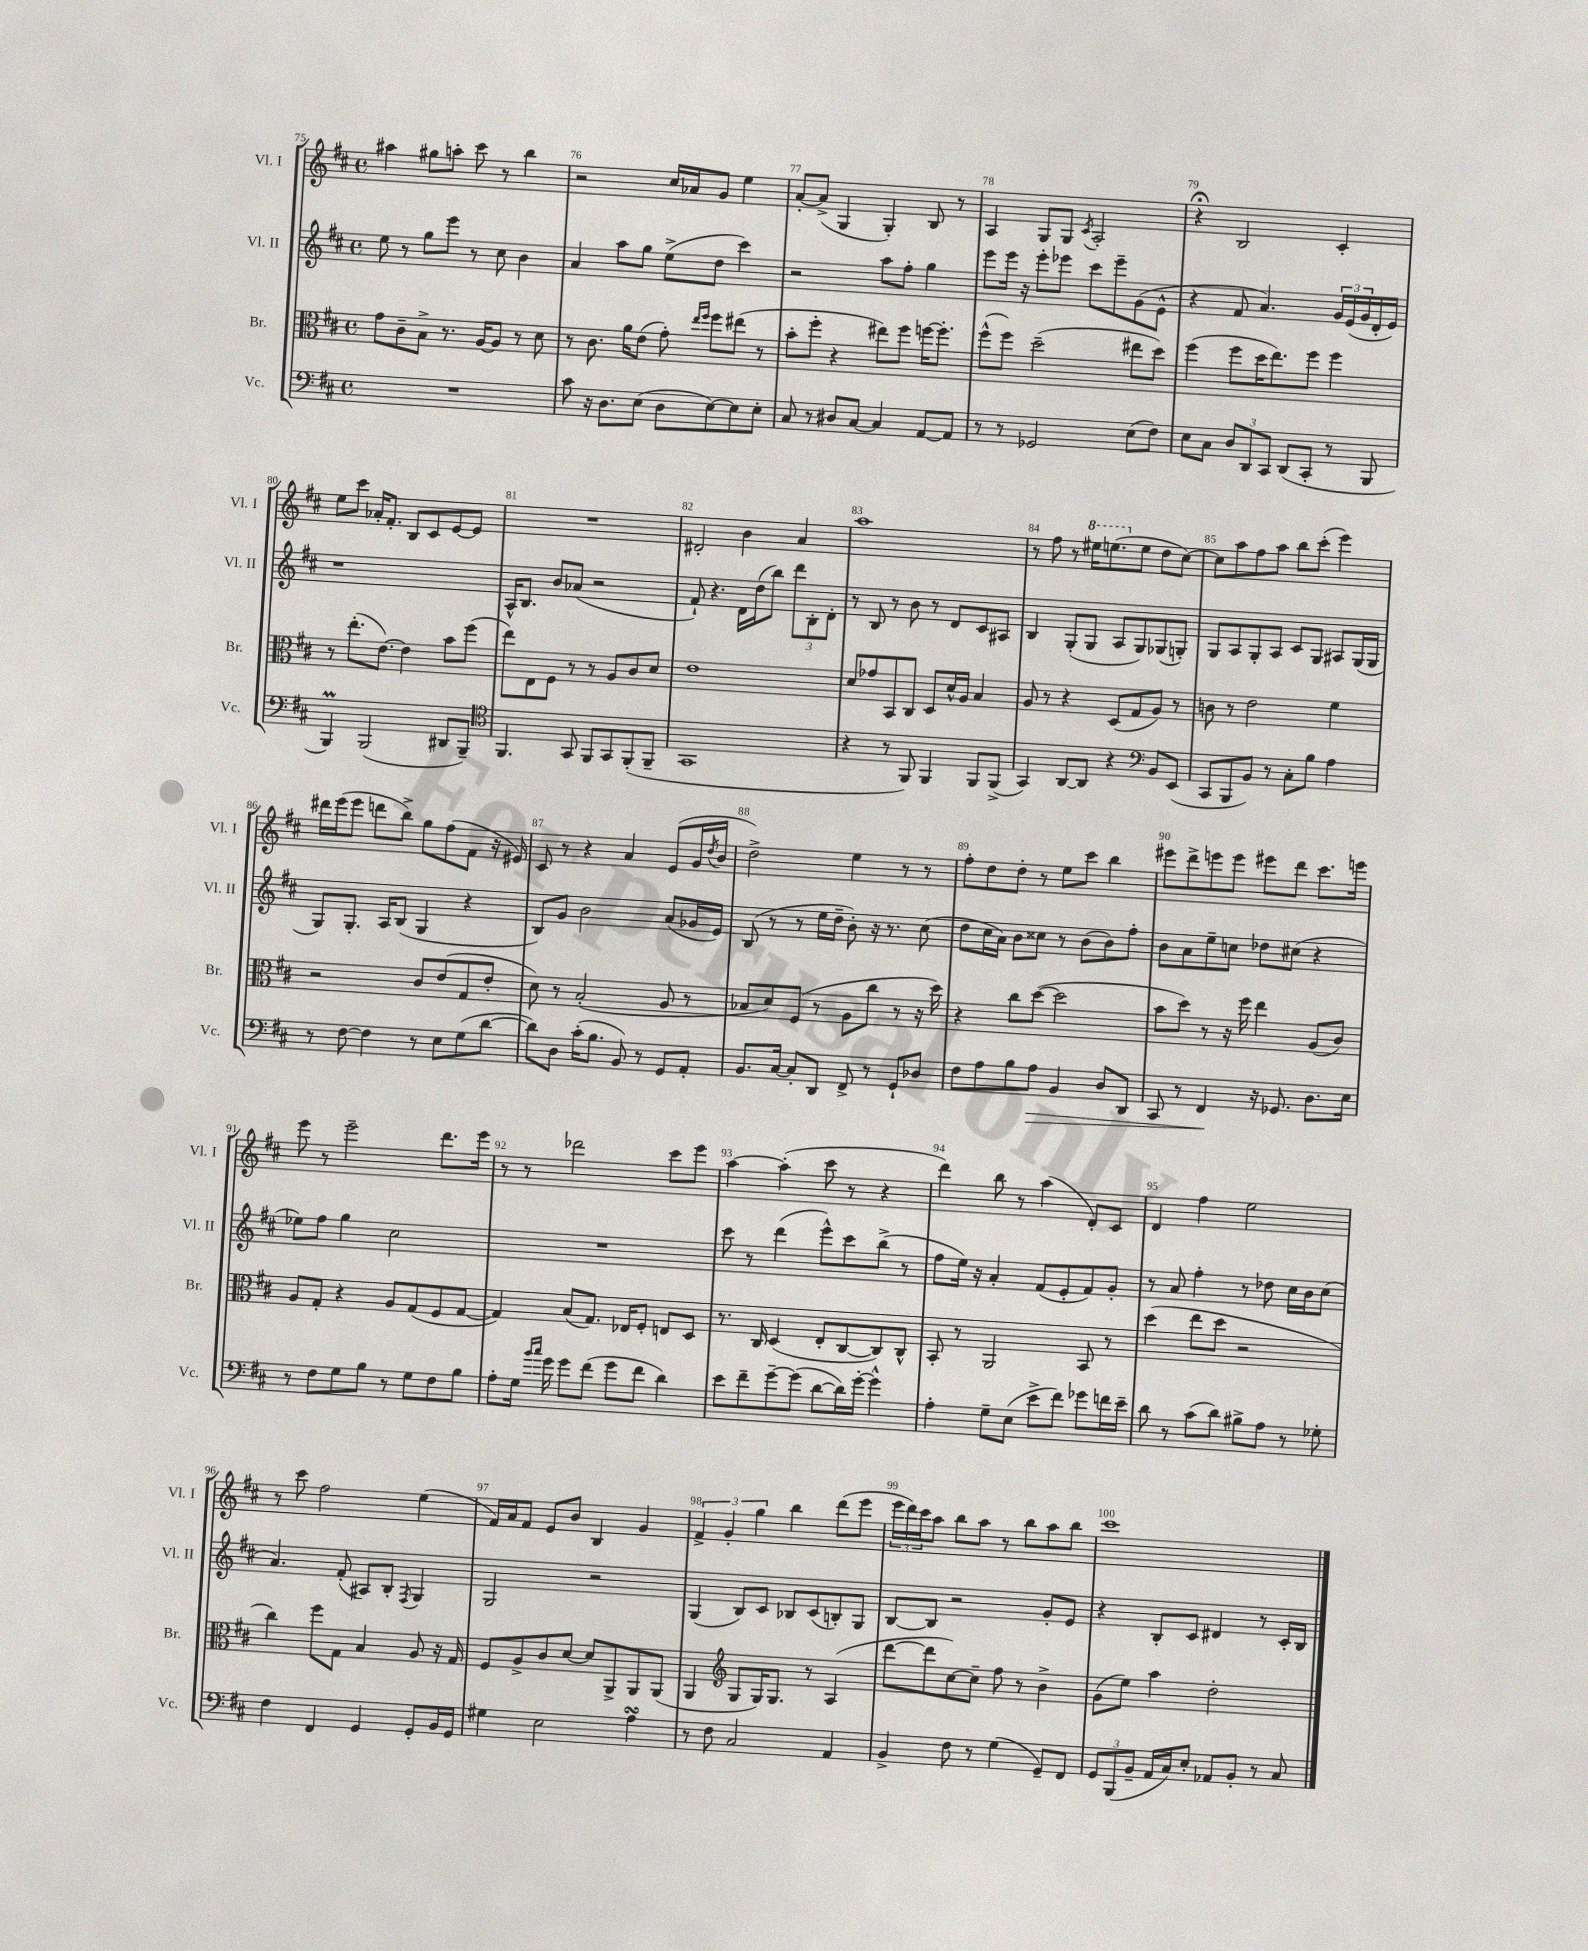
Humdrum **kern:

**kern	**kern	**kern	**kern
*staff4	*staff3	*staff2	*staff1
*clefF4	*clefC3	*clefG2	*clefG2
*k[f#c#]	*k[f#c#]	*k[f#c#]	*k[f#c#]
*M4/4	*M4/4	*M4/4	*M4/4
*met(c)	*met(c)	*met(c)	*met(c)
1r	8g	8ee	4aa#
.	8c#~	8r	.
.	8B^	8gg	8gg#
.	8.r	8eee	8aa'
.	.	8r	8ccc#
.	[16A	.	.
.	8A]	8cc#	8r
.	8r	4b	4bb
.	8d	.	.
=	=	=	=
8c#	8r	4a	2r
16r	8.c#	.	.
8.D	.	.	.
.	.	8aa	.
.	16a	.	.
(8E	(8e	8gg	.
8D	8g')	(8ee^	16cc#
.	.	.	16a-
.	16qqee	.	.
.	16qqff#	.	.
[8E)	8ff#	8dd	8g
8E]	(8ee#	4ccc#)	4ee
8E'	8r	.	.
=	=	=	=
8C#	8b'	2r	[8a'
8r	8ff#'	.	(8a^]
8D#	4r	.	4G
[8C#	.	.	.
4C#]	8ee#)	8aa	4G')
.	8ff#	8ff#'	.
[8AA	[16ff	4gg	8B
.	8.ff']	.	.
8AA]	.	.	8r
=	=	=	=
8r	(8ff#^^	8eee	4A
8r	8ff#)	16eee	.
.	.	16r	.
2GG-	(2dd~	8eee'	8G
.	.	8eee-	8G
.	.	.	8qc#
.	.	8ccc#	2A'
.	.	8eee-~	.
(8E	8ee#	(8g	.
8F#)	8dd)	8e^^	.
=	=	=	=
8E	(4ff#	4r	4r;
8C#	.	.	.
12D	8ff#	8f#	2B
12DD	.	.	.
.	16dd	4.a)	.
12CC#	.	.	.
.	8.ee)	.	.
(8DD	.	.	.
8CC#'	8ff#	.	.
8r	4ff#	24g	4c#'
.	.	(24e	.
.	.	24g	.
8BBB	.	16d'	.
.	.	16e)	.
=	=	=	=
4BBB)	8r	1r	8ee
.	(8.ee'	.	8ccc#
(2BBB	.	.	16a-'
.	[8.e)	.	8.f#'
.	4e]	.	8B
.	.	.	8c#
8DD#	8b	.	[8e
8BBB~)	(8ff#	.	8e]
=	=	=	=
*clefC4	*	*	*
4.FF#	8ee)	16A^^	1r
.	.	8.B	.
.	8E	.	.
.	8F#	8b	.
8GG	8r	(8a-	.
8FF#	8r	2r	.
8GG	8A	.	.
(8FF#'	8c#	.	.
8FF#~	8d	.	.
=	=	=	=
1GG	1e	8f#`)	2d#'
.	.	4.r	.
.	.	16d	4b
.	.	(16dd	.
.	.	8bb)	.
.	.	12ddd	4a
.	.	12B'	.
.	.	12d'	.
=	=	=	=
4r	8d	8r	1aa
.	8g-	8B	.
8r	8BB	8r	.
8FF#)	8C#	8b	.
4FF#	8D	8r	.
.	16d^^	8d	.
.	16A	.	.
8FF#	4B	8c#	.
(8FF#^	.	8A#	.
=	=	=	=
4GG)	8A	4B	8r
.	8r	.	8ff#
[8AA	4r	(8G'	8r
8AA]	.	8G	16eee#
.	.	.	(8.eee
4r	(8D	8A	.
.	8G	8G)	8ee
*clefF4	*	*	*
8BB	8A)	(8G-	8dd
(8EE	8r	8G')	[8cc#)
=	=	=	=
8CC#	8c	8G	8cc#]
8BBB	8r	8A	8aa
8BB)	2e	8G'	8ff#
8r	.	8A	8aa
8C#'	.	8c#	8bb
8B	.	8G	(8ccc#'
4A	4f#	8A#	4eee)
.	.	(16G	.
.	.	16G	.
=	=	=	=
8r	2r	8G)	16ddd#
.	.	.	(16eee
[8F#	.	8.G'	8eee
4F#]	.	.	8ddd
.	.	16A	.
.	.	(8B	8bb^)
8r	8c#	4G	8gg
8E	(8e	.	(8ff#
(8G	8G	4r	8f#
[8d	8e'	.	16r
.	.	.	16e#)
=	=	=	=
8d])	8d)	8B)	8c#
8D	8r	8g	8r
(16c#'	(2B'	2b	4r
8.B	.	.	.
8BB)	.	.	4a
8r	.	.	.
8GG	8A	(8a	(8e
8AA'	8r	16g-	16g
.	.	.	8qdd
.	.	16e)	16b
=	=	=	=
8.BB	8B-	(8B	2dd^)
.	8d)	8r	.
[16C#	.	.	.
8C#']	(8F#	8r	.
8DD	8r	16ee	.
.	.	16dd~	.
8FF#^	8A	8b')	4ee
8r	8cc#	16r	.
.	.	8.r	.
8GG`	8r	.	8r
8D-	16r	(8cc#	8r
.	16dd)	.	.
=	=	=	=
8F#	4r	8dd	8ff#'
8A	.	16cc#	8dd
.	.	16a)	.
8B	8cc#	8b	8dd'
8A	([8dd	8cc##	8r
4BB	2dd]	8r	8ee
.	.	(8b	8ccc#
8D	.	8b)	4bb
8DD	.	8ff#'	.
=	=	=	=
8CC#	8b	8b	8eee#
8r	8dd)	8a	8ddd^
4FF#	8r	8ee~	8eee
.	16r	8cc	8eee
.	16ff#	.	.
16r	4ee	8dd-	8eee#
8.GG-	.	.	.
.	.	(8cc#	8ddd
8.D	(8A	4r	8.ccc#
.	8c#)	.	.
16E	.	.	16eee
=	=	=	=
8r	8A	8ee-)	8eee
8F#	8G'	8ff#	8r
8G	4r	4gg	2eee~
8B	.	.	.
8r	8A	2cc#	.
8G	(8G	.	.
8F#	8F#	.	8.ddd
8B	[8G	.	.
.	.	.	16eee
=	=	=	=
8A'	4G])	1r	8r
16G	.	.	8r
16qqb	.	.	.
16qqcc#	.	.	.
16g	.	.	.
8g	(8B	.	2ddd-
(8f#	8.G)	.	.
8g	.	.	.
.	16E-	.	.
8f#	8F#'	.	.
4d)	8E	.	8ccc#
.	8D	.	8eee
=	=	=	=
8e	8.r	8ccc#	[4aa
8f#~	.	8r	.
.	16C#	.	.
[8g~	(4D	(4ddd	(4aa']
(8g]	.	.	.
[8d	8E'	8eee^^)	8ccc#
16d])	[8C#	8ccc#	8r
[16g'	.	.	.
4g^^]	8C#])	(8bb^	4r
.	8C#^^	8r	.
=	=	=	=
4A'	8BB'	8ff#	4ddd)
.	8r	16ee)	.
.	.	16r	.
8G~	2AA	4a'	8bb
(8E	.	.	8r
8e^	.	(8f#	(4aa
8f#)	.	8e'	.
8g-	8BB	8f#)	8d')
16f	8r	8g'	8c#
16e~	.	.	.
=	=	=	=
8d	(4dd	8r	4d
8r	.	8a	.
(8c#	8ee	4ff#'	4ff#
8d)	8dd	.	.
8B#^	2r	8r	2ee
8A	.	8dd-	.
8r	.	16cc#	.
.	.	16b	.
8G-'	.	(8cc#	.
=	=	=	=
4F#	4cc#)	4.a)	8r
.	.	.	8ccc#
4FF#	8ff#	.	2ff#
.	8G	(8f#'	.
4GG	4B	8A#)	.
.	.	8B'	.
.	.	8qF#	.
8GG'	8A	4G	(4ee
16BB	16r	.	.
16GG	16G	.	.
=	=	=	=
4G#	8F#	2G	16f#)
.	.	.	16a
.	8A^	.	8f#
2E	8c#	.	8e
.	[8d	.	8b
.	8d]	2r	4B
.	8AA^	.	.
4A	8AA	.	4g
.	(8AA	.	.
=	=	=	=
8r	4AA	(4G	6f#^
8F#	.	.	.
.	.	.	6g'
*	*clefG2	*	*
2C#	8G	8B)	.
.	.	.	6gg
.	16G)	8c#	.
.	8.G	.	.
.	.	8B-	4bb
.	8r	(8c#	.
4AA	(4A	8B')	(8ddd
.	.	8G	8eee
=	=	=	=
4BB^	[8ddd	[8B	24eee
.	.	.	24ddd)
.	.	.	24ccc#
.	8ddd]	8B]	8aa
8F#	[8cc#)	2r	8bb
8r	8cc#~]	.	8aa
(4G	8ff#	.	8r
.	8r	.	8bb
8GG~)	4b^	8g'	8aa
8FF#	.	8e	8bb
=	=	=	=
12GG	(8g	4r	1ccc#
(12BBB	.	.	.
.	8ee)	.	.
12BB~	.	.	.
16AA	4aa	8B'	.
16C#)	.	.	.
8E'	.	8c#	.
8AA-	2dd'	4d#	.
8BB'	.	.	.
8r	.	8r	.
8C#	.	16c#'	.
.	.	16B	.
==	==	==	==
*-	*-	*-	*-
